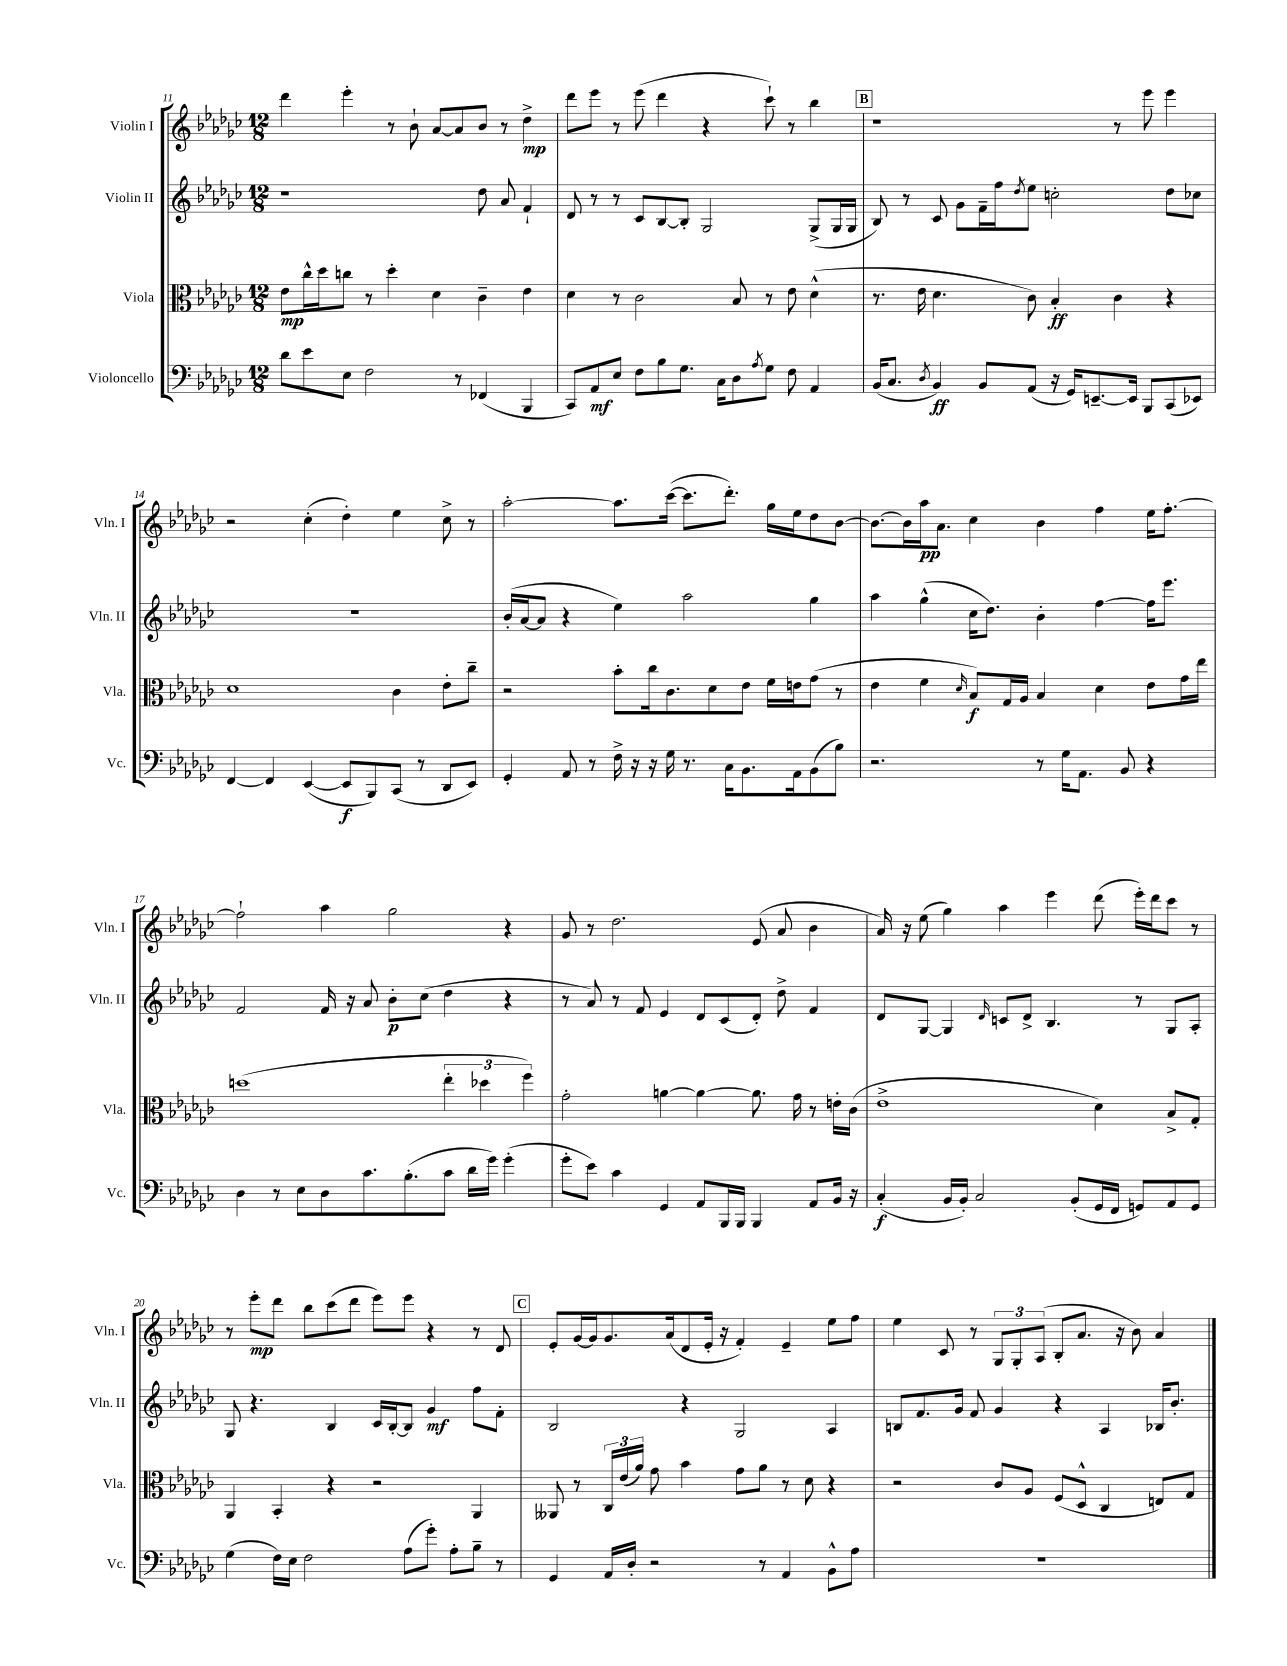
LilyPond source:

<<
\new StaffGroup <<
\new Staff = "s0" \with { instrumentName = "Violin I" shortInstrumentName = "Vln. I" } {
    \clef treble \key ges \major \numericTimeSignature \time 12/8
    des'''4 ees'''4-. r8 bes'8-! aes'8~ aes'8 bes'8 r8 des''4->\mp |
    des'''8 ees'''8 r8 ees'''8( des'''4 r4 ces'''8-!) r8 bes''4 |
    \mark \markup { \box "B" } r1 r8 ees'''8 ees'''4 |
    r2 ces''4-.( des''4-.) ees''4 ces''8-> r8 |
    aes''2~-. aes''8. ces'''16~( ces'''8. des'''8.-.) ges''16 ees''16 des''8 bes'8~ |
    bes'8.~ bes'16 aes''16\pp aes'8. ces''4 bes'4 f''4 ees''16 f''8.~-. |
    f''2-! aes''4 ges''2 r4 |
    ges'8 r8 des''2. ees'8( aes'8 bes'4 |
    aes'16) r16 ees''8( ges''4) aes''4 ees'''4 des'''8( ees'''16-.) des'''16 ces'''8 r8 |
    r8 ees'''8-.\mp des'''8 bes''8 ces'''8( des'''8 ees'''8) ees'''8 r4 r8 des'8 |
    \mark \markup { \box "C" } ees'8-. ges'16~ ges'16 ges'8. aes'16( des'8 ees'16-. r16 f'4-.) ees'4-- ees''8 f''8 |
    ees''4 ces'8 r8 \tuplet 3/2 { ges8 ges8-. aes8( } bes8-. aes'8. r16 bes'8) aes'4 \bar "|." |
}
\new Staff = "s1" \with { instrumentName = "Violin II" shortInstrumentName = "Vln. II" } {
    \clef treble \key ges \major \numericTimeSignature \time 12/8
    r1 des''8 aes'8 f'4-! |
    des'8 r8 r8 ces'8 bes8~ bes8-. ges2 ges8->( ges16 ges16 |
    \mark \markup { \box "B" } bes8) r8 ces'8 ges'8 f'16-- f''16 \acciaccatura { des''8 } ees''8 c''2-. des''8 ces''8 |
    R1. |
    bes'16-.( aes'16~ aes'8 r4 ees''4) aes''2 ges''4 |
    aes''4 ges''4-^( ces''16 des''8.) bes'4-. f''4~ f''16 ees'''8. |
    f'2 f'16 r16 aes'8 bes'8-.\p ces''8( des''4 r4 |
    r8 aes'8) r8 f'8 ees'4 des'8 ces'8( des'8-.) des''8-> f'4 |
    des'8 ges8~ ges4 \grace { des'16 } c'8 des'8-> bes4. r8 ges8 aes8-. |
    ges8 r4. bes4 ces'16 bes16~-. bes8 ges'4\mf f''8 f'8-. |
    \mark \markup { \box "C" } bes2 r4 ges2 aes4 |
    b8 f'8. ges'16 f'8 ges'4 r4 aes4 bes16 bes'8.-. \bar "|." |
}
\new Staff = "s2" \with { instrumentName = "Viola" shortInstrumentName = "Vla." } {
    \clef alto \key ges \major \numericTimeSignature \time 12/8
    ees'8\mp ces''16-^ des''16 c''8 r8 des''4-. des'4 ces'4-- ees'4 |
    des'4 r8 ces'2 bes8 r8 ees'8 des'4-^( |
    \mark \markup { \box "B" } r8. ees'16 des'4. ces'8) bes4-.\ff ces'4 r4 |
    des'1 ces'4 ees'8-. ces''8-- |
    r2 bes'8-. ces''16 ces'8. des'8 ees'8 f'16 e'16 ges'8( r8 |
    ees'4 f'4 \grace { des'16 } bes8\f) ges16 aes16 bes4 des'4 ees'8 ges'16 ees''16 |
    d''1( \tuplet 3/2 { ees''4-. des''4 f''4) } |
    ges'2-. a'4~ a'4~ a'8. ges'16 r8 e'16-. ces'16( |
    ees'1-> des'4) bes8-> ges8-. |
    aes,4 bes,4-. r4 r2 aes,4 |
    \mark \markup { \box "C" } aeses,8 r8 \tuplet 3/2 { ces16 ees'16( aes'16) } ges'8 bes'4 ges'8 aes'8 r8 des'8 r4 |
    r2 ces'8 aes8 f8( des8-^ ces4 e8) ges8 \bar "|." |
}
\new Staff = "s3" \with { instrumentName = "Violoncello" shortInstrumentName = "Vc." } {
    \clef bass \key ges \major \numericTimeSignature \time 12/8
    des'8 ees'8 ees8 f2 r8 fes,4( bes,,4 |
    ces,8) aes,8\mf ees8 f8 bes8 ges8. ces16 des8 \acciaccatura { aes8 } ges8 f8 aes,4 |
    \mark \markup { \box "B" } bes,16( ces8. \acciaccatura { des8 } bes,4\ff) bes,8 aes,8( r16 ges,16) e,8.~-- e,16 bes,,8 ces,8( ees,8) |
    f,4~ f,4 ees,4~( ees,8\f bes,,8) ces,8( r8 des,8 ees,8) |
    ges,4-. aes,8 r8 f16-> r16 r16 ges16 r8. ces16 bes,8. aes,16 bes,8( bes8) |
    r2. r8 ges16 aes,8. bes,8 r4 |
    des4 r8 ees8 des8 ces'8. bes8.-.( ces'8 des'16 ges'16) ges'4-.( |
    ges'8-. ees'8) ces'4 ges,4 aes,8 bes,,16 bes,,16 bes,,4 aes,8 bes,16 r16 |
    ces4-.\f( bes,16 bes,16-.) ces2 bes,8-.( ges,16 f,16 g,8) aes,8 g,8 |
    ges4( f16) ees16 f2 aes8( ges'8-.) aes8-. bes8-- r8 |
    \mark \markup { \box "C" } ges,4 aes,16 des16-. r2 r8 aes,4 bes,8-^ aes8 |
    R1. \bar "|." |
}
>>
>>
\layout { \context { \Score currentBarNumber = #11 } }
